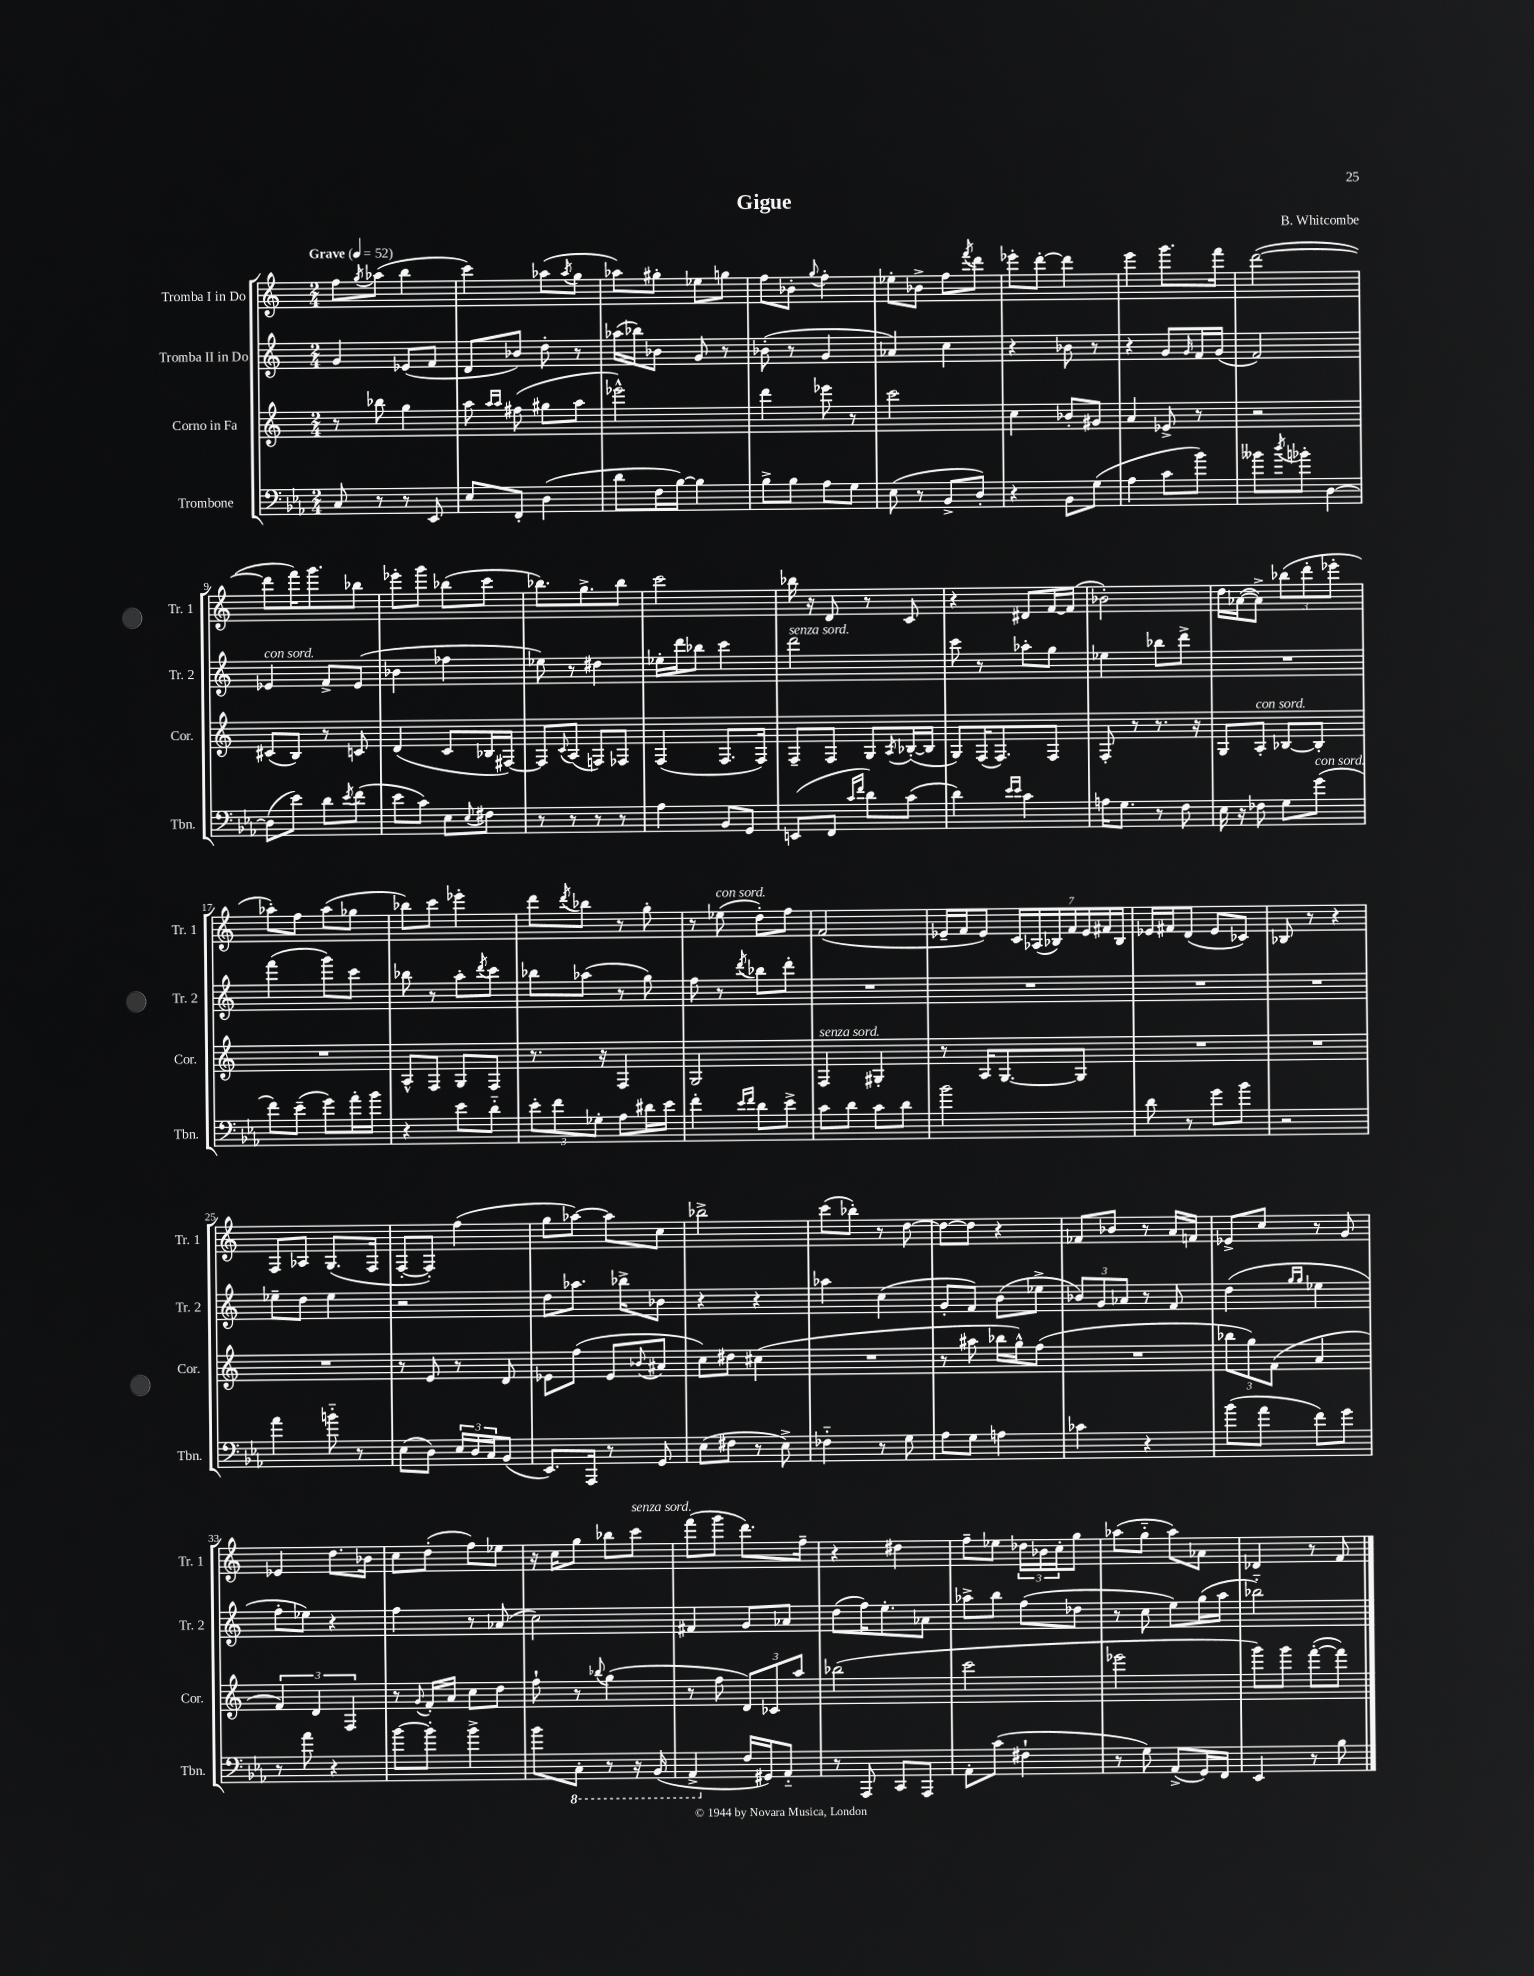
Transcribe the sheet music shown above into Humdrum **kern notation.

**kern	**kern	**kern	**kern
*staff4	*staff3	*staff2	*staff1
*clefF4	*clefG2	*clefG2	*clefG2
*k[b-e-a-]	*k[]	*k[]	*k[]
*M2/4	*M2/4	*M2/4	*M2/4
*MM52	*MM52	*MM52	*MM52
8C	8r	4g	8ff
.	.	.	8qgg
8r	8bb-	.	(8aa-
8r	4gg	(8e-	4bb
8EE-	.	8f	.
=	=	=	=
8E-	8aa	8d	4ccc)
.	16qqaa	.	.
.	16qqaa	.	.
8FF'	(8ff#	8b-)	.
(4D	8gg#	8dd'	(8aa-
.	.	.	8qaa-
.	8aa	8r	8gg
=	=	=	=
8d	2eee-^^)	(16aa-	8aa-)
.	.	16bb-)	.
16F	.	8b-	8gg#'
[16B-)	.	.	.
4B-]	.	8g	8ee-
.	.	8r	8gg
=	=	=	=
8B-^	4ddd	(8b-'	8ff
8B-	.	8r	8b-'
.	.	.	8qqgg
8A-	8eee-	4g	4ff'
8G	8r	.	.
=	=	=	=
(8E-	2ccc	4a-)	8ee-'
8r	.	.	8b-^
8BB-^	.	4cc	8ff
.	.	.	8qfff
8D')	.	.	8ddd
=	=	=	=
4r	4cc	4r	8eee-'
.	.	.	[8ddd'
8BB-	8b-'	8b-	4ddd]
(8G	8g#	8r	.
=	=	=	=
4A-	4a	4r	4eee
8c	8e-^	8g	8.ggg
.	.	16qqg	.
8b-)	8r	16f	.
.	.	(16g	16fff
=	=	=	=
8b--	2r	2f)	([2ddd
8qdd	.	.	.
8b-'	.	.	.
[4D	.	.	.
=	=	=	=
(8D]	(8c#	4e-	8ddd]
8e-)	8B)	.	16fff)
.	.	.	8.ggg
8d	8r	8f^	.
8qe-	.	.	.
(8f	8c	(8e-	8bb-
=	=	=	=
8e-	(4d	4b-	8eee-'
8c)	.	.	8ggg
8E-	8c	4ff-	(8bb-
8qqE-	.	.	.
8F#	16B-	.	8ccc
.	[16F#)	.	.
=	=	=	=
8r	8F#]	8ee-)	8.bb-)
.	8qqc	.	.
8r	(8A	8r	.
.	.	.	8.gg^
8r	8F)	4dd#	.
8r	8F-	.	8bb-
=	=	=	=
4A-	(4F	16ee-'	2ccc
.	.	16ddd	.
.	.	8bb-	.
8BB-	8.F	4ccc	.
8GG	.	.	.
.	16F)	.	.
=	=	=	=
(8EE	8F~	2ddd	16bb-
.	.	.	16r
8FF	8F	.	8d
16qqc	.	.	.
16qqf	.	.	.
8d)	8G	.	8r
.	8qA	.	.
(8c	([16B-'	.	8c
.	16B-]	.	.
=	=	=	=
4d)	8G)	8ccc	4r
.	(16F	8r	.
.	8.F)	.	.
16qqe-	.	.	.
16qqe-	.	.	.
4c	.	8aa-'	8d#
.	8F	8gg	[16f
.	.	.	(16f]
=	=	=	=
16A	8F'	4ee-	2b-')
8.G	.	.	.
.	8r	.	.
8r	8.r	8bb-	.
8F	.	8ddd^	.
.	16r	.	.
=	=	=	=
16E-	8G	2r	16dd
16r	.	.	([16a-
8F-	8A'	.	8a-^])
8G	[8B-	.	(12bb-
.	.	.	12ddd'
(8g	8B-']	.	.
.	.	.	12eee-'
=	=	=	=
8f)	2r	(4fff	8aa-')
(8e-~	.	.	8ff
8g)	.	8ggg)	(8aa-
16a-'	.	8ccc	8gg-
16b-	.	.	.
=	=	=	=
4r	8A^^	8bb-	8bb-)
.	8F	8r	8ccc
8e-	8G	8aa'	4eee-'
.	.	8qddd	.
8d'~	8F	8ccc	.
=	=	=	=
12e-'	8.r	8bb-	8ddd
12f	.	.	.
.	.	.	8qddd
.	.	(8aa-	8bb-
12G-'	.	.	.
.	16r	.	.
8A-	4F	8r	8r
16d#	.	8gg)	8gg'
16e-	.	.	.
=	=	=	=
4f'	2G	8ff	8r
.	.	8r	(8ee-
16qqe-	.	.	.
16qqf	.	8qddd	.
8d	.	8bb-	8dd')
8e-^	.	8ddd'	8ff
=	=	=	=
8c	4F	2r	(2f
8d	.	.	.
8c	4G#'	.	.
8d	.	.	.
=	=	=	=
2b-	8r	2r	16e-~
.	.	.	16f
.	16A	.	8e-)
.	[8.G	.	.
.	.	.	28c
.	.	.	(28A-
.	.	.	28B-)
.	.	.	28f
.	8G]	.	.
.	.	.	28e-
.	.	.	28f#
.	.	.	28B-
=	=	=	=
8d	2r	2r	16e-
.	.	.	16f#
8r	.	.	(8d
8g	.	.	8e-
8b-	.	.	8c-)
=	=	=	=
2r	2r	2r	8B-
.	.	.	8r
.	.	.	4r
=	=	=	=
4a-	2r	8ee-~	8F
.	.	8dd	8A-
8b'~	.	4ee-	(8.G
8r	.	.	.
.	.	.	16F
=	=	=	=
(8E-	8r	2r	[8F'
8D)	8e	.	8F'])
24E-	8r	.	(4ff
24D	.	.	.
24C	.	.	.
(8BB-	8d	.	.
=	=	=	=
8.EE-)	8e-	8dd	8gg
.	(8ff	8.aa-	[8aa-)
16AAA-	.	.	.
8r	8e-	.	8aa-]
.	.	16bb-^	.
.	8qqb-	.	.
8GG	8a#	8b-	8cc
=	=	=	=
(8E-	8cc)	4r	2bb-^
8F#	8dd#	.	.
8r	(4cc#	4r	.
8E-^)	.	.	.
=	=	=	=
4F-'~	2r	4aa-	(8ccc
.	.	.	8bb-')
8r	.	(4cc	8r
8G	.	.	[8dd
=	=	=	=
8A-	8r	8g'	8dd_
8G	8aa#	8f)	8dd]
4A	16bb-	(8b	4r
.	16gg^^)	.	.
.	(8ff	8ee-^	.
=	=	=	=
4c-	2r	12b-)	8f-
.	.	12g	.
.	.	.	8b-
.	.	12a-	.
4r	.	8r	8r
.	.	8f	16a
.	.	.	16f
=	=	=	=
(8b-	12bb-	(4dd	8e-^
.	12gg)	.	.
8a-	.	.	8cc
.	(12f	.	.
.	.	16qqgg	.
.	.	16qqgg	.
8f)	4a	4ee-	8r
8g	.	.	8g
=	=	=	=
8r	6f)	8ff'	4e-
8a-	.	8ee-)	.
.	6d	.	.
4r	.	4r	8.dd
.	6F	.	.
.	.	.	16b-
=	=	=	=
[8b-	8r	4ff	8cc
.	8qqg	.	.
8b-']	16f'	.	(8dd'
.	16a	.	.
4b-^	8cc	8r	8ff)
.	8dd	(8a-	8ee-
=	=	=	=
8b-	8ff`	2cc)	16r
.	.	.	16cc
8CC'	8r	.	8gg
.	8qqbb-	.	.
8r	(4gg	.	8bb-
16r	.	.	8ccc
(16BBB-	.	.	.
=	=	=	=
4AAA-^	8r	4f#	(8fff
.	8ff	.	8ggg
16F	12d)	8g	8.ddd)
16GG#)	.	.	.
.	12c-	.	.
8AA-'~	.	8a-	.
.	12aa	.	.
.	.	.	16ff~
=	=	=	=
8r	(2bb-	(8dd	4r
8AAA-	.	16ff)	.
.	.	8.ee'	.
8CC	.	.	4dd#
8AAA-	.	8a-	.
=	=	=	=
8AA-'	2ccc	8aa-^	8ff~
(8c	.	8bb	8ee-
4F#`	.	(8ff	24dd-
.	.	.	24b-
.	.	.	24cc'
.	.	8dd-	8gg
=	=	=	=
8r	2eee-	8r	(8aa-
8G)	.	8cc	8gg'~
(8AA-^	.	8ee)	8aa-)
16GG)	.	(16gg	8a-
16FF	.	16aa	.
=	=	=	=
4EE-	8ggg)	2bb-'~)	4d-
.	8ggg	.	.
8r	([8fff'	.	8r
8B-	8fff])	.	8f
==	==	==	==
*-	*-	*-	*-
